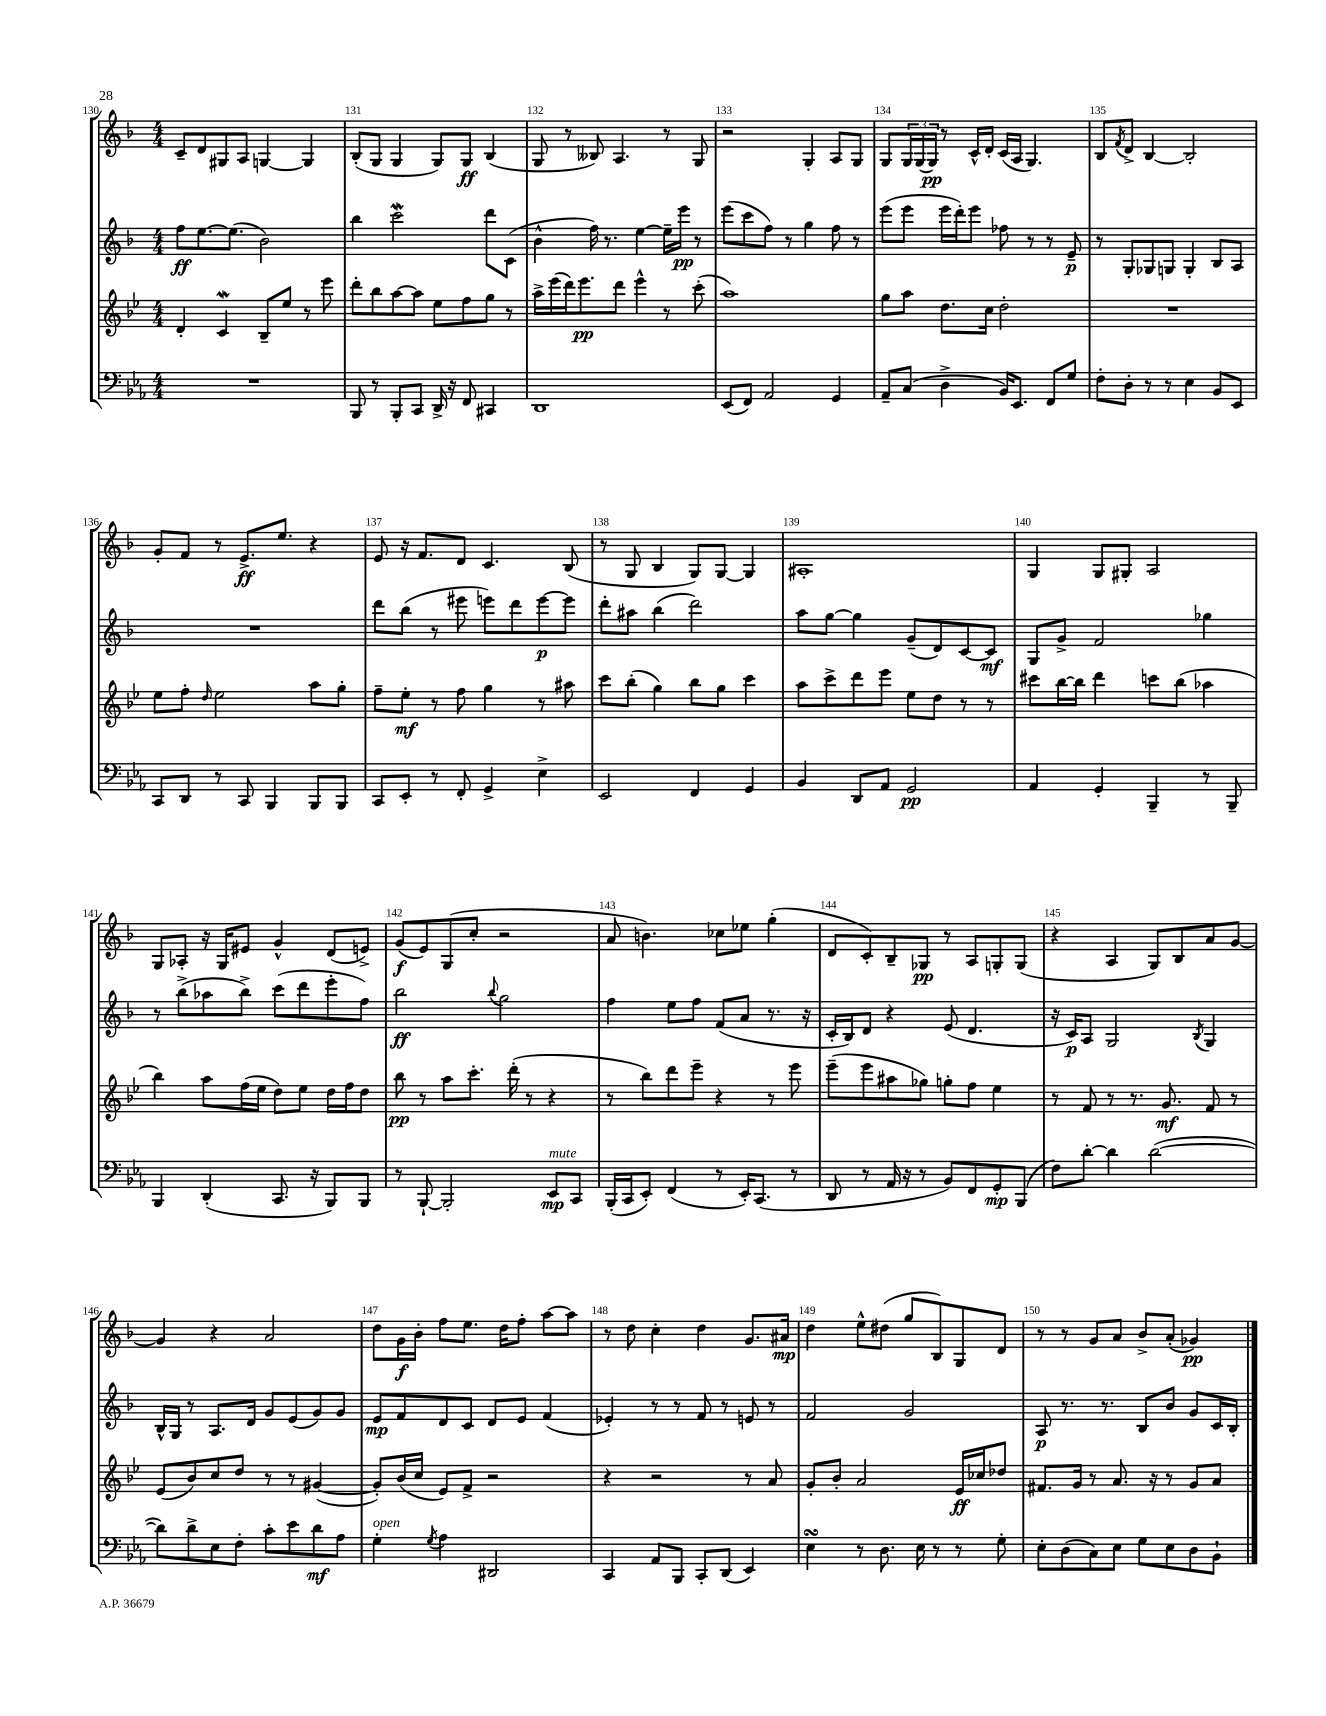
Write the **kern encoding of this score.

**kern	**dynam	**kern	**dynam	**kern	**dynam	**kern	**dynam
*part4	*part4	*part3	*part3	*part2	*part2	*part1	*part1
*staff4	*staff4	*staff3	*staff3	*staff2	*staff2	*staff1	*staff1
*clefF4	*	*clefG2	*	*clefG2	*	*clefG2	*
*k[b-e-a-]	*	*k[b-e-]	*	*k[b-]	*	*k[b-]	*
*M4/4	*	*M4/4	*	*M4/4	*	*M4/4	*
=130	=130	=130	=130	=130	=130	=130	=130
1r	.	4d'/	.	8ff\L	ff	8c~/L	.
.	.	.	.	[8.ee\	.	8d/	.
.	.	4cW/	.	.	.	8G#X/	.
.	.	.	.	(8.ee\J]	.	.	.
.	.	.	.	.	.	8A/J	.
.	.	8B-~/L	.	2b-\)	.	[4Gn/	.
.	.	8ee-/J	.	.	.	.	.
.	.	8r	.	.	.	4G/]	.
.	.	8eee-\	.	.	.	.	.
=131	=131	=131	=131	=131	=131	=131	=131
8BBB-/	.	8ddd'\L	.	4bb-\	.	(8B-'/L	.
8r	.	8bb-\	.	.	.	8G/J	.
8BBB-'/L	.	[8aa\	.	2cccW\	.	4G/	.
8CC/J	.	8aa\J]	.	.	.	.	.
16DD^/	.	8ee-\L	.	.	.	8G/L)	.
16r	.	.	.	.	.	.	.
8FF/	.	8ff\	.	.	.	8G/J	ff
4CC#X/	.	8gg\J	.	8ddd\L	.	(4B-/	.
.	.	8r	.	(8c\J	.	.	.
=132	=132	=132	=132	=132	=132	=132	=132
1DD	.	16aa^\LL	.	4b-^^\	.	8G/	.
.	.	(16eee-\	.	.	.	.	.
.	.	16ddd\J)	.	.	.	8r	.
.	.	8.eee-\	pp	.	.	.	.
.	.	.	.	16ff\)	.	8B--X/)	.
.	.	.	.	8.r	.	.	.
.	.	8ddd\J	.	.	.	4.A/	.
.	.	4eee-^^\	.	[4ee\	.	.	.
.	.	8r	.	16ee~\LL]	.	8r	.
.	.	.	.	16eee\JJ	pp	.	.
.	.	(8ccc'\	.	8r	.	8G/	.
=133	=133	=133	=133	=133	=133	=133	=133
(8EE-/L	.	1aa)	.	(8eee\L	.	2r	.
8FF/J)	.	.	.	8ccc\	.	.	.
2AA-/	.	.	.	8ff\J)	.	.	.
.	.	.	.	8r	.	.	.
.	.	.	.	4gg\	.	4G'/	.
4GG/	.	.	.	8ff\	.	8A/L	.
.	.	.	.	8r	.	8G/J	.
=134	=134	=134	=134	=134	=134	=134	=134
8AA-~/L	.	8gg\L	.	(8eee\L	.	8G/L	.
(8C/J	.	8aa\J	.	8eee\J	.	24G/L	.
.	.	.	.	.	.	(24G/	.
.	.	.	.	.	.	24G/JJ)	pp
4D^\	.	8.dd\L	.	16eee\LL	.	8r	.
.	.	.	.	16ddd'\J)	.	.	.
.	.	.	.	8eee\J	.	16c^^/LL	.
.	.	16cc\Jk	.	.	.	16d'/JJ	.
16BB-/KL)	.	2dd'\	.	8ff-X\	.	(16c/LL	.
8.EE-/J	.	.	.	.	.	16A/JJ	.
.	.	.	.	8r	.	4.G/)	.
8FF/L	.	.	.	8r	.	.	.
8G/J	.	.	.	8e~/	p	.	.
=135	=135	=135	=135	=135	=135	=135	=135
8F'\L	.	1r	.	8r	.	8B-/L	.
.	.	.	.	.	.	8qf/	.
8D'\J	.	.	.	8G'/L	.	8d^/J	.
8r	.	.	.	8G-X/	.	[4B-/	.
8r	.	.	.	8Gn/J	.	.	.
4E-\	.	.	.	4G'/	.	2B-'/]	.
8BB-/L	.	.	.	8B-/L	.	.	.
8EE-/J	.	.	.	8A/J	.	.	.
!!LO:LB:g=z
=136	=136	=136	=136	=136	=136	=136	=136
8CC/L	.	8ee-\L	.	1r	.	8g'/L	.
8DD/J	.	8ff'\J	.	.	.	8f/J	.
.	.	16qqdd/	.	.	.	.	.
8r	.	2ee-\	.	.	.	8r	.
8CC/	.	.	.	.	.	8.e^/L	ff
4BBB-/	.	.	.	.	.	.	.
.	.	.	.	.	.	8.ee/J	.
8BBB-/L	.	8aa\L	.	.	.	4r	.
8BBB-/J	.	8gg'\J	.	.	.	.	.
=137	=137	=137	=137	=137	=137	=137	=137
8CC/L	.	8ff~\L	.	8ddd\L	.	8e/	.
8EE-'/J	.	8ee-'\J	mf	(8bb-\J	.	16r	.
.	.	.	.	.	.	8.f/L	.
8r	.	8r	.	8r	.	.	.
8FF'/	.	8ff\	.	8eee#X\	.	8d/J	.
4GG^/	.	4gg\	.	8eeen\L)	.	4.c/	.
.	.	.	.	8ddd\	.	.	.
4E-^\	.	8r	.	[8eee\	p	.	.
.	.	8aa#X\	.	8eee\J]	.	(8B-/	.
=138	=138	=138	=138	=138	=138	=138	=138
2EE-/	.	8ccc\L	.	8ddd'\L	.	8r	.
.	.	(8bb-'\J	.	8aa#X\J	.	8G/	.
.	.	4gg\)	.	(4bb-\	.	4B-/	.
4FF/	.	8bb-\L	.	2ddd\)	.	8G/L)	.
.	.	8gg\J	.	.	.	[8G/J	.
4GG/	.	4ccc\	.	.	.	4G/]	.
=139	=139	=139	=139	=139	=139	=139	=139
4BB-/	.	8aa\L	.	8aa\L	.	1A#X'	.
.	.	8ccc^\	.	[8gg\J	.	.	.
8DD/L	.	8ddd\	.	4gg\]	.	.	.
8AA-/J	.	8eee-\J	.	.	.	.	.
2GG/	pp	8ee-\L	.	(8g~/L	.	.	.
.	.	8dd\J	.	8d/)	.	.	.
.	.	8r	.	[8c/	.	.	.
.	.	8r	.	8c/J]	mf	.	.
=140	=140	=140	=140	=140	=140	=140	=140
4AA-/	.	8ccc#X\L	.	8G/L	.	4G/	.
.	.	[16bb-\L	.	8g^/J	.	.	.
.	.	16bb-\JJ]	.	.	.	.	.
4GG'/	.	4ddd\	.	2f/	.	8G/L	.
.	.	.	.	.	.	8G#X'/J	.
4BBB-~/	.	8cccn\L	.	.	.	2A/	.
.	.	(8bb-\J	.	.	.	.	.
8r	.	4aa-X\	.	4gg-X\	.	.	.
8BBB-~/	.	.	.	.	.	.	.
!!LO:LB:g=z
=141	=141	=141	=141	=141	=141	=141	=141
4BBB-/	.	4bb-\)	.	8r	.	8G/L	.
.	.	.	.	(8bb-^\L	.	8A-X'/J	.
(4DD'/	.	8aa\L	.	8aa-X\	.	16r	.
.	.	.	.	.	.	16G/KL	.
.	.	(16ff\L	.	8bb-^\J)	.	8e#X/J	.
.	.	16ee-\JJ	.	.	.	.	.
8.CC/	.	8dd\L)	.	(8ccc\L	.	4g^^/	.
.	.	8ee-\J	.	8ddd\	.	.	.
16r	.	.	.	.	.	.	.
8BBB-/L)	.	16dd\LL	.	8eee'\	.	(8d/L	.
.	.	16ff\J	.	.	.	.	.
8BBB-/J	.	8dd\J	.	8ff\J)	.	8en^/J)	.
=142	=142	=142	=142	=142	=142	=142	=142
8r	.	8bb-\	pp	2bb-\	ff	(8g/L	f
[8BBB-`/	.	8r	.	.	.	8e/)	.
2BBB-'/]	.	8aa\L	.	.	.	(8G/	.
.	.	8.ccc'\J	.	.	.	8cc'/J	.
.	.	.	.	8qqbb-/	.	.	.
.	.	.	.	2gg\	.	2r	.
.	.	(16ddd'\	.	.	.	.	.
.	.	8r	.	.	.	.	.
!LO:TX:a:i:t=mute	!	!	!	!	!	!	!
8EE-/L	mp	4r	.	.	.	.	.
8CC/J	.	.	.	.	.	.	.
=143	=143	=143	=143	=143	=143	=143	=143
(16BBB-'/LL	.	8r	.	4ff\	.	8a/	.
16CC/J	.	.	.	.	.	.	.
8EE-'/J)	.	8bb-\L)	.	.	.	4.bn\)	.
(4FF/	.	8ddd\	.	8ee\L	.	.	.
.	.	8eee-~\J	.	8ff\J	.	.	.
8r	.	4r	.	(8f/L	.	8cc-X\L	.
16EE-'/KL)	.	.	.	8a/J	.	8ee-X\J	.
(8.CC/J	.	.	.	.	.	.	.
.	.	8r	.	8.r	.	(4gg'\	.
8r	.	8eee-\	.	.	.	.	.
.	.	.	.	16r	.	.	.
=144	=144	=144	=144	=144	=144	=144	=144
8DD/	.	(8eee-~\L	.	16c'/LL	.	8d/L	.
.	.	.	.	16B-/J)	.	.	.
8r	.	8eee-\	.	8d/J	.	8c'/)	.
16AA-/	.	8aa#X\	.	4r	.	8B-~/	.
16r	.	.	.	.	.	.	.
8r	.	8gg-X\J)	.	.	.	8G-X/J	pp
8BB-/L)	.	8ggn'\L	.	(8e/	.	8r	.
8FF/	.	8ff\J	.	4.d/	.	8A/L	.
8GG'/	mp	4ee-\	.	.	.	8Gn'/	.
(8BBB-/J	.	.	.	.	.	(8G/J	.
=145	=145	=145	=145	=145	=145	=145	=145
8F\L)	.	8r	.	16r	.	4r	.
.	.	.	.	16c/KL)	p	.	.
[8d'\J	.	8f/	.	8A/J	.	.	.
4d\]	.	8r	.	2G/	.	4A/	.
.	.	8.r	.	.	.	.	.
([2d\	.	.	.	.	.	8G/L)	.
.	.	8.g/	mf	.	.	.	.
.	.	.	.	.	.	8B-/	.
.	.	.	.	8qB-/	.	.	.
.	.	8f/	.	4G/	.	8a/	.
.	.	8r	.	.	.	[8g/J	.
!!LO:LB:g=z
=146	=146	=146	=146	=146	=146	=146	=146
8d\L])	.	(8e-/L	.	16B-^^/LL	.	4g/]	.
.	.	.	.	16G/JJ	.	.	.
8d^\	.	8b-/)	.	8r	.	.	.
8E-\	.	8cc/	.	8.A/L	.	4r	.
8F'\J	.	8dd/J	.	.	.	.	.
.	.	.	.	16d/Jk	.	.	.
8c'\L	.	8r	.	8g/L	.	2a/	.
8e-\	.	8r	.	(8e/	.	.	.
8d\	mf	([4g#X/	.	8g/)	.	.	.
8A-\J	.	.	.	8g/J	.	.	.
=147	=147	=147	=147	=147	=147	=147	=147
!LO:TX:a:i:t=open	!	!	!	!	!	!	!
4G'\	.	8g#'/L])	.	8e/L	mp	8dd\L	.
.	.	(16b-/L	.	8f/	.	16g\L	f
.	.	16cc/JJ	.	.	.	16b-'\JJ	.
8qG/	.	.	.	.	.	.	.
4A-\	.	8e-/L)	.	8d/	.	8ff\L	.
.	.	8f^/J	.	8c/J	.	8.ee\J	.
2DD#X/	.	2r	.	8d/L	.	.	.
.	.	.	.	.	.	16dd\KL	.
.	.	.	.	8e/J	.	8ff'\J	.
.	.	.	.	(4f/	.	[8aa\L	.
.	.	.	.	.	.	8aa\J]	.
=148	=148	=148	=148	=148	=148	=148	=148
4CC/	.	4r	.	4e-X'/)	.	8r	.
.	.	.	.	.	.	8dd\	.
8AA-/L	.	2r	.	8r	.	4cc'\	.
8BBB-/J	.	.	.	8r	.	.	.
8CC'/L	.	.	.	8f/	.	4dd\	.
(8DD/J	.	.	.	8r	.	.	.
4EE-/)	.	8r	.	8en/	.	8.g/L	.
.	.	8a/	.	8r	.	.	.
.	.	.	.	.	.	16a#X/Jk	mp
=149	=149	=149	=149	=149	=149	=149	=149
4E-sSSs\	.	8g'/L	.	2f/	.	4dd\	.
.	.	8b-'/J	.	.	.	.	.
8r	.	2a/	.	.	.	8ee^^\L	.
8.D\	.	.	.	.	.	(8dd#X\J	.
.	.	.	.	2g/	.	8gg/L	.
16E-\	.	.	.	.	.	.	.
8r	.	.	.	.	.	8B-/)	.
8r	.	16e-/LL	ff	.	.	8G/	.
.	.	16cc-X/J	.	.	.	.	.
8G'\	.	8dd-X/J	.	.	.	8d/J	.
=150	=150	=150	=150	=150	=150	=150	=150
8E-'\L	.	8.f#X/L	.	8A/	p	8r	.
(8D\	.	.	.	8.r	.	8r	.
.	.	16g/Jk	.	.	.	.	.
8C\)	.	8r	.	.	.	8g/L	.
.	.	.	.	8.r	.	.	.
8E-\J	.	8.a/	.	.	.	8a/J	.
8G\L	.	.	.	8B-/L	.	8b-^/L	.
.	.	16r	.	.	.	.	.
8E-\	.	8r	.	8b-/J	.	(8a'/J	.
8D\	.	8g/L	.	8g/L	.	4g-X/)	pp
8BB-`\J	.	8a/J	.	16c/L	.	.	.
.	.	.	.	16B-'/JJ	.	.	.
==	==	==	==	==	==	==	==
*-	*-	*-	*-	*-	*-	*-	*-
